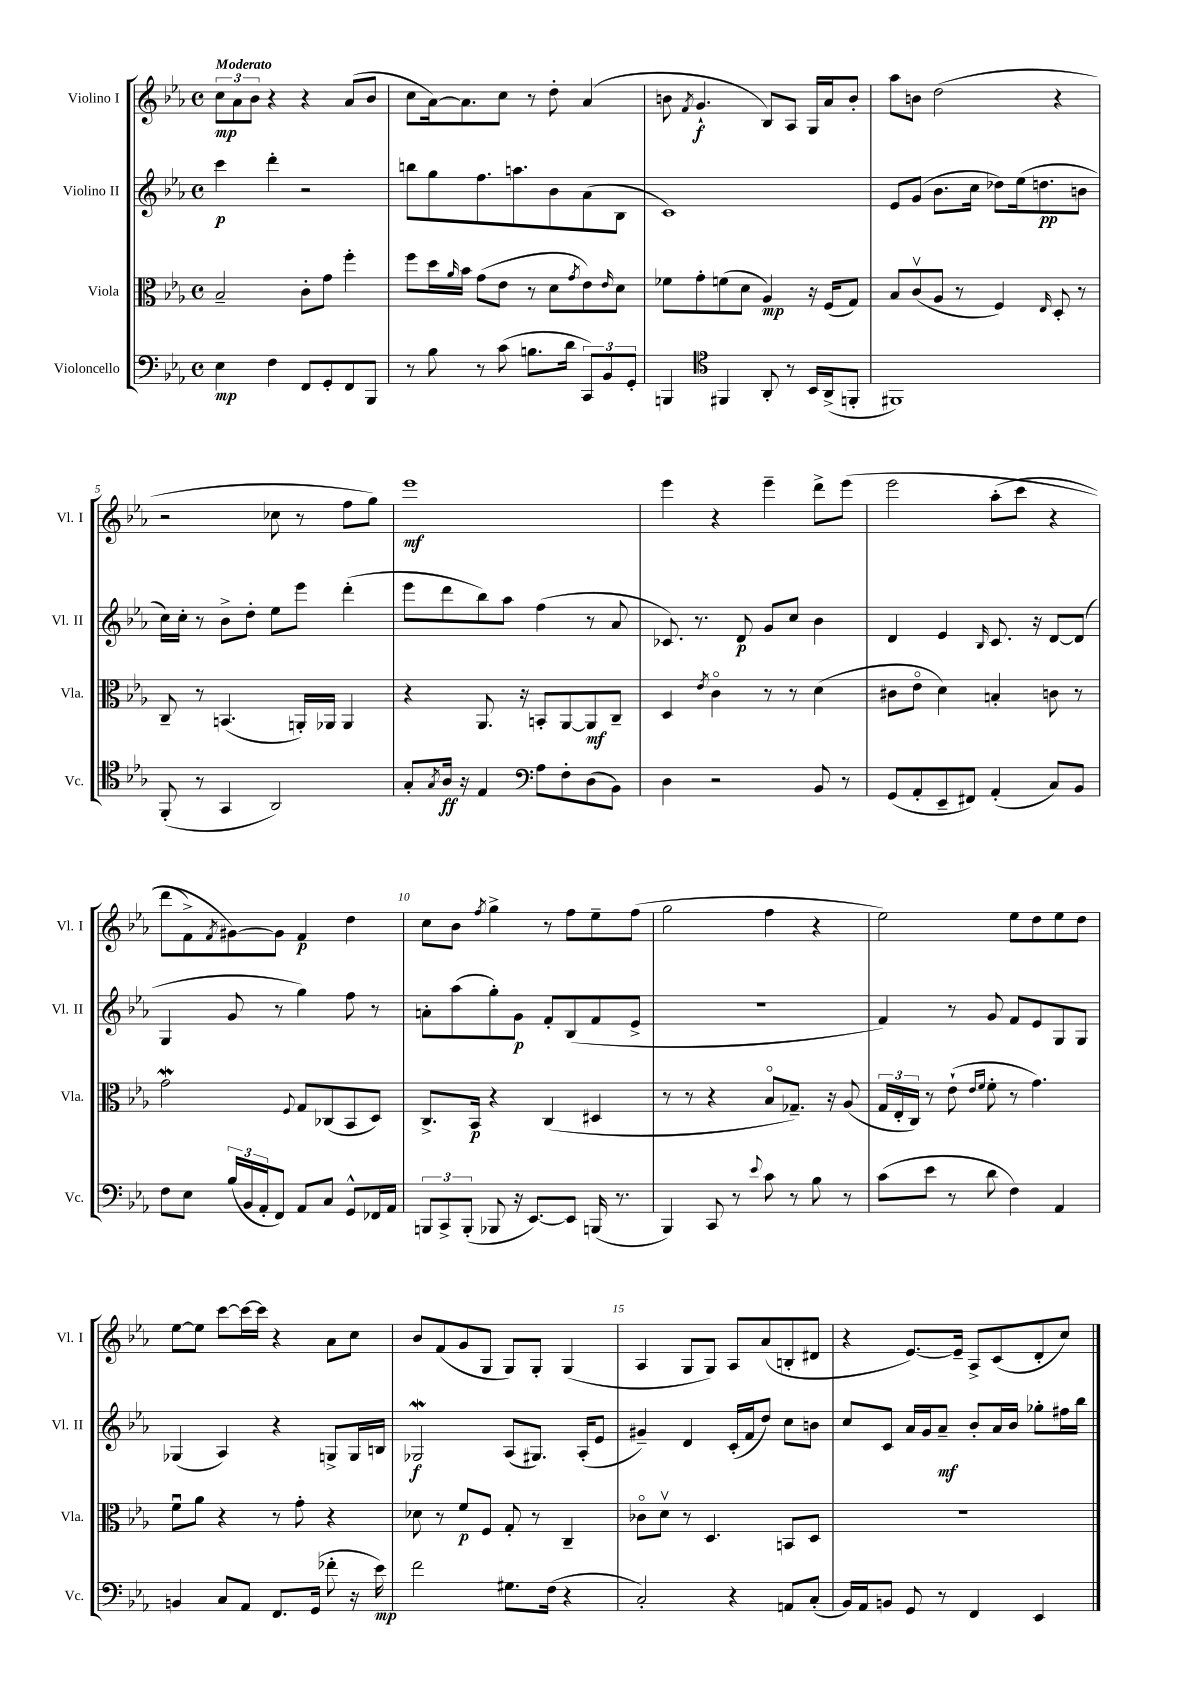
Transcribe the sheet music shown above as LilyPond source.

<<
\new StaffGroup <<
\new Staff = "s0" \with { instrumentName = "Violino I" shortInstrumentName = "Vl. I" } {
    \clef treble \key ees \major \defaultTimeSignature \time 4/4 \tempo "Moderato"
    \tuplet 3/2 { c''8\mp aes'8 bes'8 } r4 r4 aes'8( bes'8 |
    c''8 aes'16~) aes'8. c''8 r8 d''8-. aes'4( |
    b'8 \acciaccatura { f'8 } g'4.-!\f bes8) aes8 g16 aes'16 b'8-. |
    aes''8 b'8 d''2( r4 |
    r2 ces''8 r8 f''8 g''8) |
    ees'''1\mf |
    ees'''4 r4 ees'''4-- d'''8-> ees'''8\( |
    ees'''2 aes''8-.( c'''8 r4 |
    d'''8 f'8->) \acciaccatura { f'8 } gis'8~\) gis'8 f'4\p d''4 |
    c''8 bes'8 \acciaccatura { f''8 } g''4-> r8 f''8 ees''8-- f''8( |
    g''2 f''4 r4 |
    ees''2) ees''8 d''8 ees''8 d''8 |
    ees''8~ ees''8 c'''8~ c'''16~ c'''16 r4 aes'8 c''8 |
    bes'8 f'8( g'8 g8 g8) g8-. g4( |
    aes4 g8 g8) aes8 aes'8( b8-. dis'8 |
    r4 ees'8.~) ees'16-- aes8-> c'8( d'8-. c''8) \bar "|." |
}
\new Staff = "s1" \with { instrumentName = "Violino II" shortInstrumentName = "Vl. II" } {
    \clef treble \key ees \major \defaultTimeSignature \time 4/4
    c'''4\p d'''4-. r2 |
    b''8 g''8 f''8. a''8. bes'8 aes'8( bes8 |
    c'1) |
    ees'8 g'8( bes'8. c''16 des''8) ees''16( d''8.\pp b'8 |
    c''16) c''16-. r8 bes'8-> d''8-. ees''8 ees'''8 d'''4-.( |
    ees'''8 d'''8 bes''8) aes''8 f''4( r8 aes'8 |
    ces'8.) r8. d'8\p g'8 c''8 bes'4 |
    d'4 ees'4 \grace { bes16 } c'8. r16 d'8~ d'8( |
    g4 g'8 r8 g''4) f''8 r8 |
    a'8-. aes''8( g''8-.) g'8\p f'8-. bes8( f'8 ees'8-> |
    R1 |
    f'4) r8 g'8 f'8 ees'8 g8 g8 |
    ges4( aes4) r4 g8-> g16 b16 |
    ges2\mordent\f aes8( gis8.) aes16-.( ees'8 |
    gis'4--) d'4 c'16-.( f'16 d''8) c''8 b'8 |
    c''8 c'8 aes'16 g'16 aes'8--\mf bes'8-. aes'16 bes'16 ges''8-. fis''16 bes''16 \bar "|." |
}
\new Staff = "s2" \with { instrumentName = "Viola" shortInstrumentName = "Vla." } {
    \clef alto \key ees \major \defaultTimeSignature \time 4/4
    bes2-- c'8-. g'8 f''4-. |
    f''8 d''16 \grace { aes'16 } bes'16 g'8( ees'8 r8 d'8 \acciaccatura { g'8 } ees'8) \grace { ees'16 } d'8 |
    fes'8 g'8-. f'8( d'8 aes4\mp) r16 f16( g8) |
    bes8 c'8\upbow( aes8 r8 f4) \grace { ees16 } d8-. r8 |
    c8-- r8 b,4.( a,16-.) aes,16 aes,4 |
    r4 aes,8. r16 b,8-. aes,8~ aes,8\mf c8-- |
    d4 \acciaccatura { ees'8 } c'4\flageolet r8 r8 d'4( |
    cis'8 ees'8\flageolet d'4) b4-. c'8 r8 |
    g'2\mordent \appoggiatura { f8 } g8 ces8( bes,8 d8) |
    c8.-> bes,16\p r4 c4( dis4 |
    r8 r8 r4 bes8\flageolet ges8.--) r16 aes8( |
    \tuplet 3/2 { g16 ees16-. c16) } r8 ees'8-!( \grace { ees'16 f'16 } f'8-. r8 g'4.) |
    f'8\downbow aes'8 r4 r8 g'8-. r4 |
    des'8 r8 f'8\p f8 g8-. r8 c4-- |
    ces'8\flageolet d'8\upbow r8 d4. b,8 d8 |
    r1 \bar "|." |
}
\new Staff = "s3" \with { instrumentName = "Violoncello" shortInstrumentName = "Vc." } {
    \clef bass \key ees \major \defaultTimeSignature \time 4/4
    ees4\mp f4 f,8 g,8-. f,8 bes,,8 |
    r8 bes8 r8 c'8( b8. d'16 \tuplet 3/2 { c,8) bes,8 g,8-. } |
    b,,4 \clef tenor fis,4 aes,8-. r8 bes,16 aes,16->( f,8-. |
    fis,1) |
    f,8-.( r8 g,4 aes,2) |
    g8-. \acciaccatura { g8 } aes16\ff r16 ees4 \clef bass aes8 f8-. d8( bes,8) |
    d4 r2 bes,8 r8 |
    g,8( aes,8-. ees,8-- fis,8) aes,4-.( c8) bes,8 |
    f8 ees8 \tuplet 3/2 { bes16( bes,16 aes,16-. } f,8) aes,8 c8 g,8-^ fes,16 aes,16 |
    \tuplet 3/2 { b,,8 c,8-> b,,8-.( } bes,,8 r16 ees,8.~) ees,8 b,,16( r8. |
    bes,,4) c,8 r8 \appoggiatura { ees'8 } c'8 r8 bes8 r8 |
    c'8( ees'8 r8 d'8 f4) aes,4 |
    b,4 c8 aes,8 f,8. g,16( fes'8-. r16 ees'16\mp) |
    f'2 gis8. f16( r4 |
    c2-.) r4 a,8 c8-.( |
    bes,16) aes,16 b,8 g,8 r8 f,4 ees,4 \bar "|." |
}
>>
>>
\layout { \context { \Score \override BarNumber.break-visibility = ##(#f #t #t) barNumberVisibility = #(every-nth-bar-number-visible 5) } }
